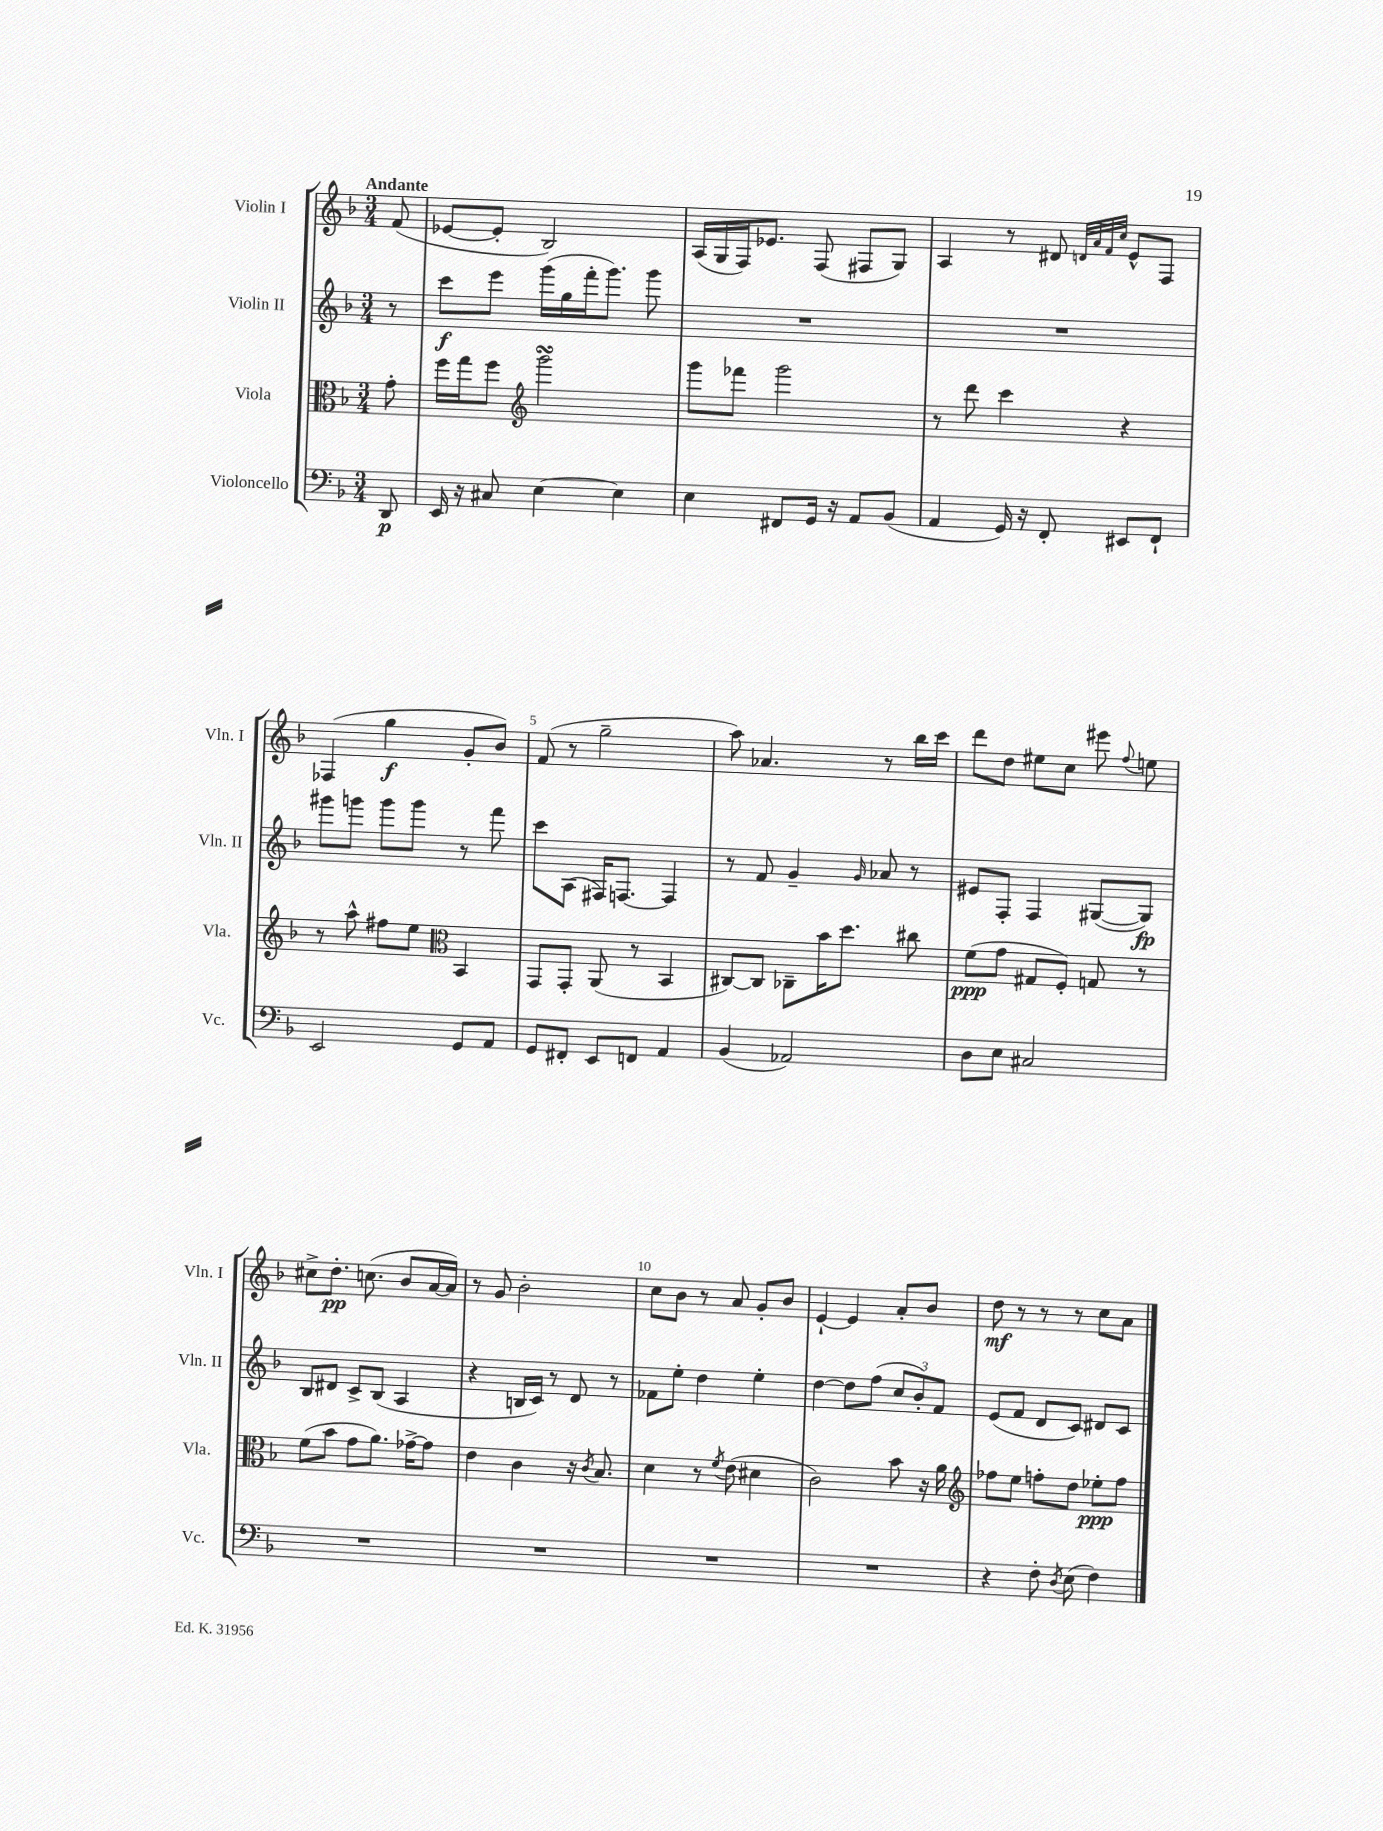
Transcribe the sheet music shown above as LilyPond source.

<<
\new StaffGroup <<
\new Staff = "s0" \with { instrumentName = "Violin I" shortInstrumentName = "Vln. I" } {
    \clef treble \key f \major \numericTimeSignature \time 3/4 \partial 8 \tempo "Andante"
    \autoBeamOff f'8( |
    ees'8[~ ees'8]-. bes2) |
    a16[( g16 f16) ees'8.] f8( fis8[ g8]) |
    a4 r8 dis'8 \grace { d'32[ a'32 f'32 c''32] } e'8[-^ f8] |
    fes4( g''4\f g'8[-. bes'8]) |
    f'8( r8 g''2-- |
    a''8) aes'4. r8 bes''16[ c'''16] |
    d'''8[ d''8] eis''8[ c''8] eis'''8 \appoggiatura { f''8 } e''8 |
    cis''8[-> d''8.]-.\pp c''8.( bes'8[ a'16~ a'16]) |
    r8 g'8 bes'2-. |
    c''8[ bes'8] r8 a'8 g'8[-. bes'8] |
    e'4~-! e'4 a'8[-. bes'8] |
    d''8\mf r8 r8 r8 c''8[ a'8] \bar "|." |
}
\new Staff = "s1" \with { instrumentName = "Violin II" shortInstrumentName = "Vln. II" } {
    \clef treble \key f \major \numericTimeSignature \time 3/4 \partial 8
    \autoBeamOff r8 |
    c'''8[\f e'''8] g'''16[( g''16 f'''16-. g'''8.]) g'''8 |
    R2. |
    R2. |
    gis'''8[ g'''8] g'''8[ g'''8] r8 f'''8 |
    c'''8[ a8]( fis16[) f8.]~ f4 |
    r8 f'8 g'4-- \grace { g'16 } aes'8 r8 |
    eis'8[ f8]-. f4 gis8[~( gis8]\fp) |
    bes8[ dis'8] c'8[-> bes8]( a4 |
    r4 b16[ c'16]) r8 d'8 r8 |
    fes'8[ e''8]-. d''4 e''4-. |
    d''4~ d''8[ f''8]( \tuplet 3/2 { c''8[ bes'8-.) f'8] } |
    e'8[( f'8] d'8[ c'8]) dis'8[ c'8] \bar "|." |
}
\new Staff = "s2" \with { instrumentName = "Viola" shortInstrumentName = "Vla." } {
    \clef alto \key f \major \numericTimeSignature \time 3/4 \partial 8
    \autoBeamOff g'8-. |
    f''16[ g''16 f''8] \clef treble g'''2\turn |
    g'''8[ fes'''8] g'''2 |
    r8 d'''8 c'''4 r4 |
    r8 a''8-^ fis''8[ e''8] \clef alto bes,4 |
    g,8[ g,8]-. a,8( r8 bes,4 |
    cis8[~) cis8] ces8[-- bes'16 d''8.] cis''8 |
    f'8[\ppp( g'8] gis8[ f8]-.) g8 r8 |
    f'8[( bes'8] g'8[ a'8.]) ges'16[~-> ges'8] |
    e'4 c'4 r16 \acciaccatura { c'8 } bes8. |
    d'4 r8 \acciaccatura { f'8 } e'8( dis'4 |
    c'2) bes'8 r16 a'16 |
    \clef treble fes''8[ e''8] f''8[-. d''8] ees''8[-.\ppp f''8] \bar "|." |
}
\new Staff = "s3" \with { instrumentName = "Violoncello" shortInstrumentName = "Vc." } {
    \clef bass \key f \major \numericTimeSignature \time 3/4 \partial 8
    \autoBeamOff d,8\p |
    e,16 r16 cis8 e4~ e4 |
    e4 fis,8[ g,16] r16 a,8[ bes,8]( |
    a,4 g,16) r16 f,8-. eis,8[ f,8]-! |
    e,2 g,8[ a,8] |
    g,8[ fis,8]-. e,8[ f,8] a,4 |
    bes,4( aes,2) |
    d8[ e8] cis2 |
    R2. |
    R2. |
    R2. |
    R2. |
    r4 f8-. \acciaccatura { d8 } e8( f4) \bar "|." |
}
>>
>>
\layout { \context { \Score \override BarNumber.break-visibility = ##(#f #t #t) barNumberVisibility = #(every-nth-bar-number-visible 5) } }
